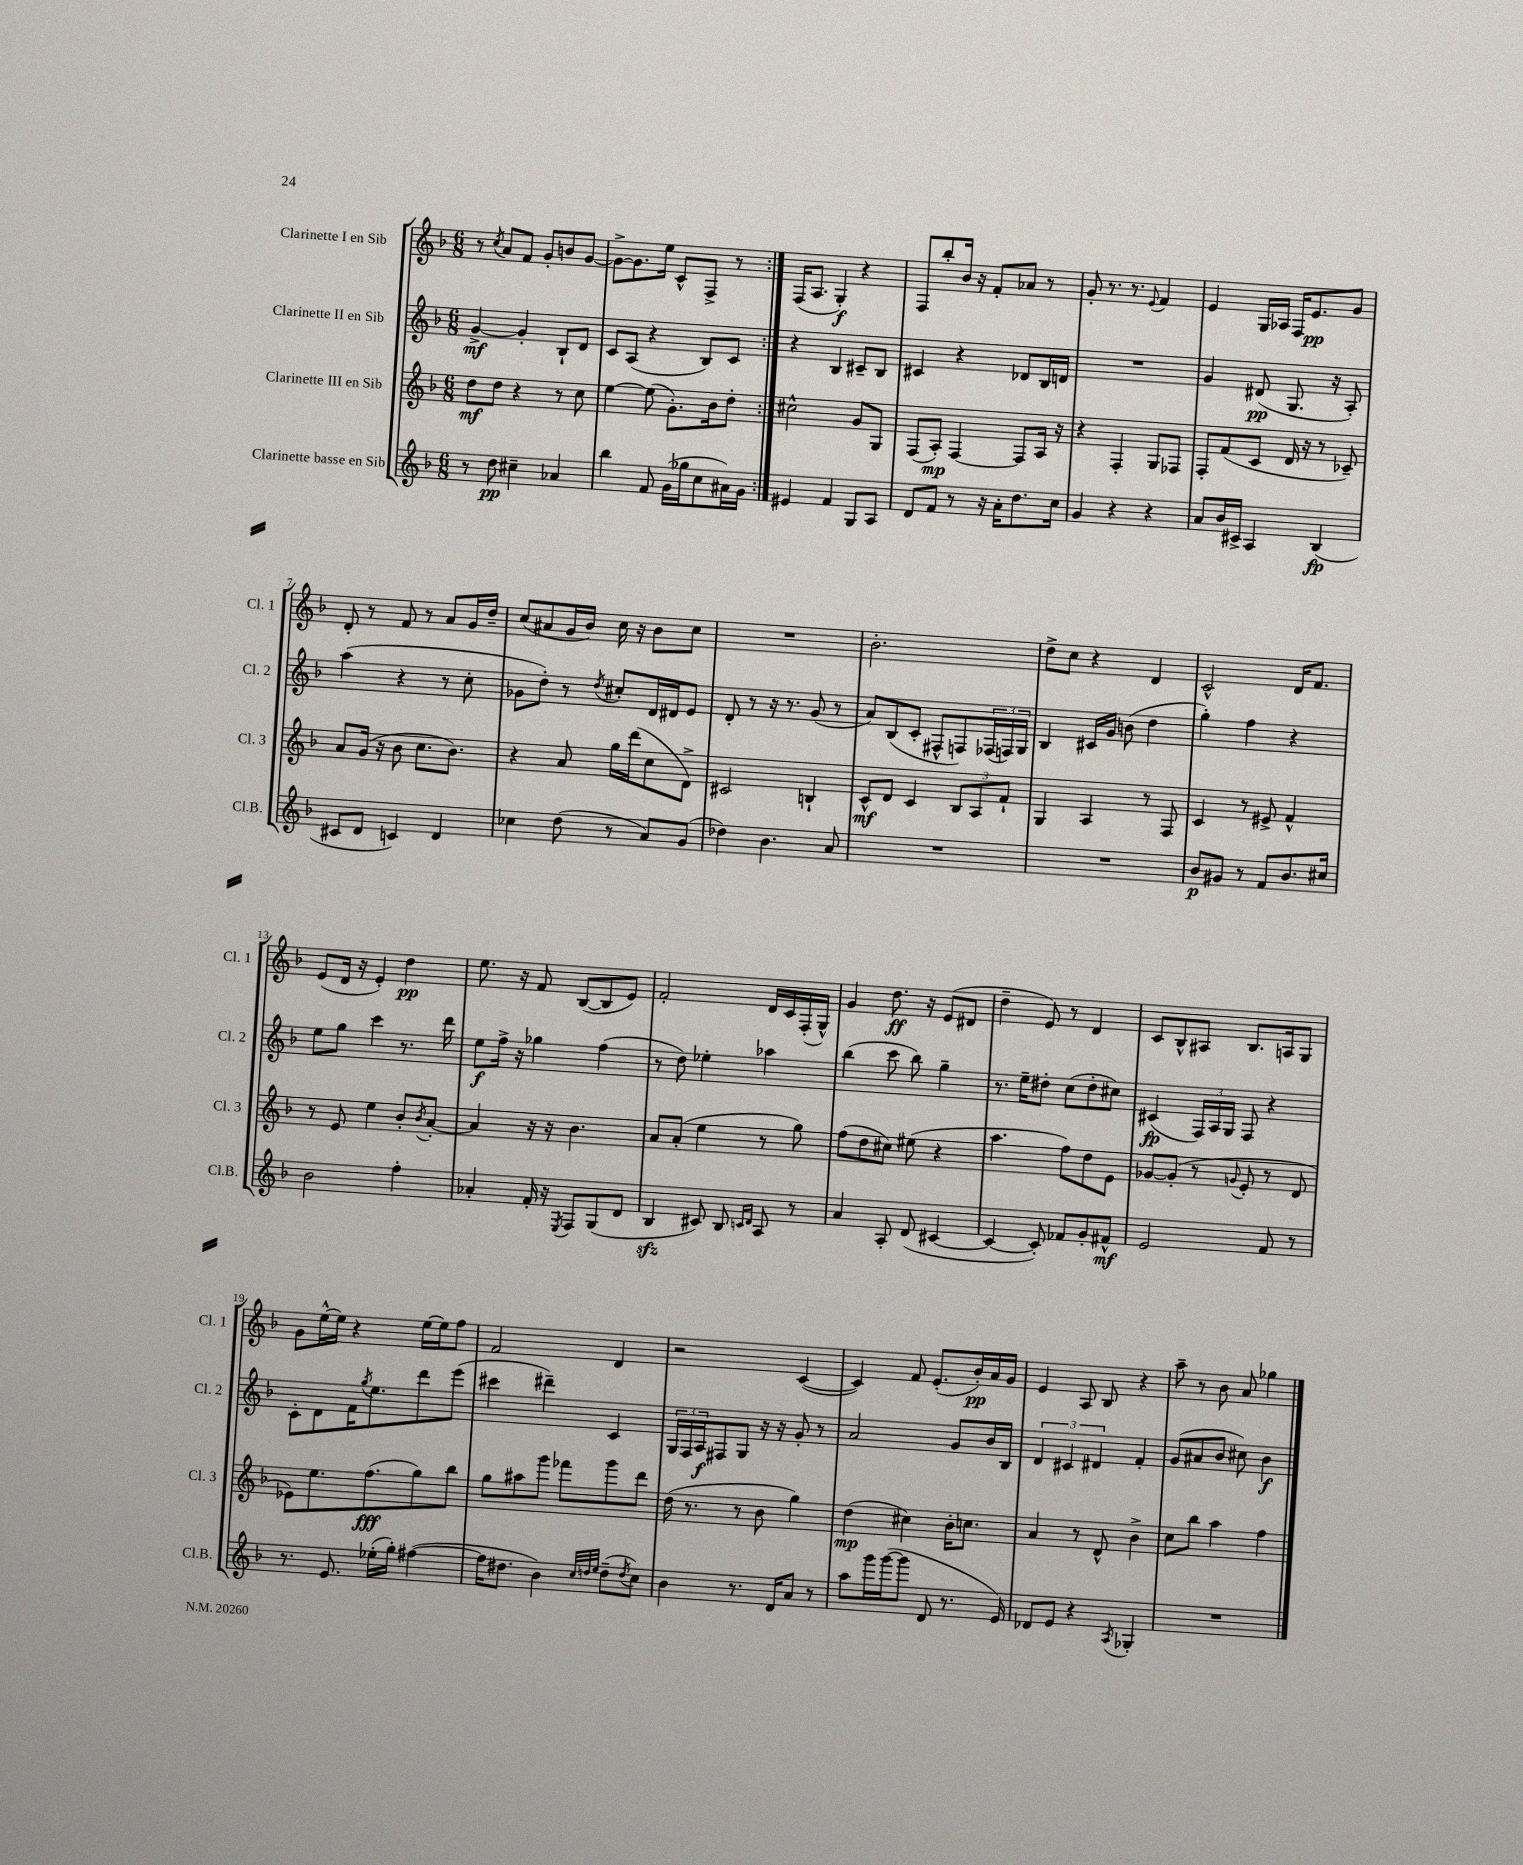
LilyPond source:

<<
\new StaffGroup <<
\new Staff = "s0" \with { instrumentName = "Clarinette I en Sib" shortInstrumentName = "Cl. 1" } {
    \clef treble \key f \major \numericTimeSignature \time 6/8
    \repeat volta 2 { r8 \acciaccatura { c''8 } a'8 f'8 g'8-. b'8 g'8~ |
    g'8~-> g'8. e''16 c'8-^ f8-> r8 | }
    f16( a8. g4-.\f) r4 |
    f8 bes''8-. bes'16 r16 f'8-. aes'8 r8 |
    g'8-. r8. r8. \appoggiatura { e'8 } f'4 |
    e'4 g16 aes16 f16 e'8.\pp g'8 |
    d'8-. r8 f'8 r8 a'8 g'16 d''16-- |
    c''8( ais'8 g'16 bes'16) c''16 r16 bes'8 c''8 |
    R2. |
    bes'2.-. |
    d''8-> c''8 r4 d'4 |
    c'2-^ d'16 f'8. |
    e'8( d'16 r16 e'4-.) d''4\pp |
    e''8. r16 f'8 bes8~( bes8 e'8) |
    f'2-. d'16 c'16 f16-.( g16-^) |
    g'4 d''8.\ff r16 e'8( dis'8 |
    d''4-- e'8) r8 d'4 |
    c'8 bes8-^ ais8 bes8. a16 g8 |
    g'8 e''16~-^ e''16 r4 e''16~ e''16 f''8 |
    f'2 d'4 |
    r2 c'4~( |
    c'4) f'8 e'8.-.( bes'16-.\pp) a'16 g'16 |
    e'4 a8 bes8 r4 |
    a''8-- r8 bes'8 a'8 ges''4 \bar "|." |
}
\new Staff = "s1" \with { instrumentName = "Clarinette II en Sib" shortInstrumentName = "Cl. 2" } {
    \clef treble \key f \major \numericTimeSignature \time 6/8
    \repeat volta 2 { g'4~->\mf g'4-. bes8-! d'8 |
    c'8 a8( r4 bes8) c'8 | }
    r4 bes4 cis'8-- bes8 |
    cis'4 r4 des'8 bes16 d'16 |
    R2. |
    g'4 dis'8\pp( g8. r16 a8-.) |
    a''4( r4 r8 c''8-. |
    ges'8 d''8-.) r8 \acciaccatura { d''8 } cis''8-. d'16 dis'16 e'8 |
    d'8-. r8 r16 r8. g'8( r8 |
    a'8) bes8( c'8-. fis8-^ f8) \tuplet 3/2 { fes16( f16) g16 } |
    bes4 cis'16 g'16 b'8( d''4 |
    g''4-.) f''4 r4 |
    e''8 g''8 c'''4 r8. d'''16 |
    e''8\f f''16-> r16 ges''4 f''4( |
    r8 d''8) ees''4-. aes''4 |
    bes''4( c'''8 bes''8) g''4-- |
    r8. e''16-- dis''8-. c''8( dis''8-. cis''8) |
    cis'4\fp( \tuplet 3/2 { f16) a16 g16 } f8 r4 |
    c'8-. d'8 f'16 \acciaccatura { g''8 } e''8. d'''8 e'''8( |
    cis'''4 dis'''4--) c'4 |
    \tuplet 3/2 { g16 f16 a16\f } fis8 g8 r16 r16 g'8-. r8 |
    a'2 g'8 bes'16 bes16 |
    \tuplet 3/2 { d'4 cis'4 dis'4 } f'4-. |
    g'8( ais'8 bes'8 cis''8) bes'4\f \bar "|." |
}
\new Staff = "s2" \with { instrumentName = "Clarinette III en Sib" shortInstrumentName = "Cl. 3" } {
    \clef treble \key f \major \numericTimeSignature \time 6/8
    \repeat volta 2 { d''8\mf d''8 r4 r8 c''8 |
    e''4~ e''8( g'8.-.) bes'16 d''8-. | }
    cis''2-^ g'8 g8 |
    f8( a8-.\mp) f4~ f8 a16 r16 |
    r4 f4-. g8 fes8 |
    f8-. f'8( c'8 d'16 r16 r8 ces'8--) |
    a'8 g'16( r16 bes'8 c''8. bes'8.) |
    r4 a'8 g''16 d'''16( c''8 d'8->) |
    cis'2 b4-! |
    c'8-^\mf d'8 c'4 \tuplet 3/2 { bes8 a8 f'8-! } |
    g4 a4 r8 f8 |
    c'4 r8 eis'8-> f'4-^ |
    r8 e'8 e''4 bes'8-. \acciaccatura { bes'8 } a'8~-. |
    a'4 r16 r16 bes'4. |
    a'8 a'8-.( e''4 r8 g''8) |
    f''8( d''8 cis''8) eis''8( r4 |
    a''4. f''8) d''8 e'8 |
    ges'8~ ges'8-.( r8 \appoggiatura { g'8 } e'8-. r8 d'8 |
    ees'8) e''8. f''8.\fff( g''8) bes''8 |
    g''8 ais''8 g'''8 fes'''8 g'''8 d'''8 |
    d''16( r8. r8 bes'8 g''4) |
    d''4\mp( cis''4) bes'16-. c''8. |
    a'4 r8 d'8-^ bes'4-> |
    c''8 bes''8 a''4 f''4 \bar "|." |
}
\new Staff = "s3" \with { instrumentName = "Clarinette basse en Sib" shortInstrumentName = "Cl.B." } {
    \clef treble \key f \major \numericTimeSignature \time 6/8
    \repeat volta 2 { r8 d''8\pp cis''4-- aes'4 |
    bes''4 f'8 g'16( ges''16 c''8 ais'16) g'16 | }
    eis'4 f'4 g8 a8 |
    d'8 f'8 r8 r16 a'16-. d''8. c''16 |
    g'4 r4 r4 |
    a'8 bes'16 cis'16-> a4 bes4\fp( |
    cis'8 d'8 c'4) d'4 |
    ces''4 d''8( r8 a'8) g'8( |
    des''4) bes'4. a'8 |
    R2. |
    R2. |
    bes'8\p gis'8 r8 f'8 bes'8. cis''16 |
    bes'2 f''4-. |
    aes'4-. f'16-. r16 \acciaccatura { e8 } f8 g8( d'8 |
    bes4\sfz cis'8) bes8 \grace { c'16 d'16 } a8 r8 |
    a'4 a8-. d'8( cis'4~ |
    cis'4~ cis'8-.) fes'8 g'8-. fis'8-^\mf |
    e'2 f'8 r8 |
    r8. e'8. ees''16-.( g''16-.) fis''4~( |
    fis''16 dis''8. bes'4) \grace { c''32 d''32 e''32 } d''8--( \acciaccatura { d''8 } c''8) |
    bes'4 r8. d'16 a'8 r8 |
    a''8 g'''16 g'''16~( g'''8 d'8 r8. e'16) |
    des'8 e'8 r4 \acciaccatura { a8 } ges4-. |
    R2. \bar "|." |
}
>>
>>
